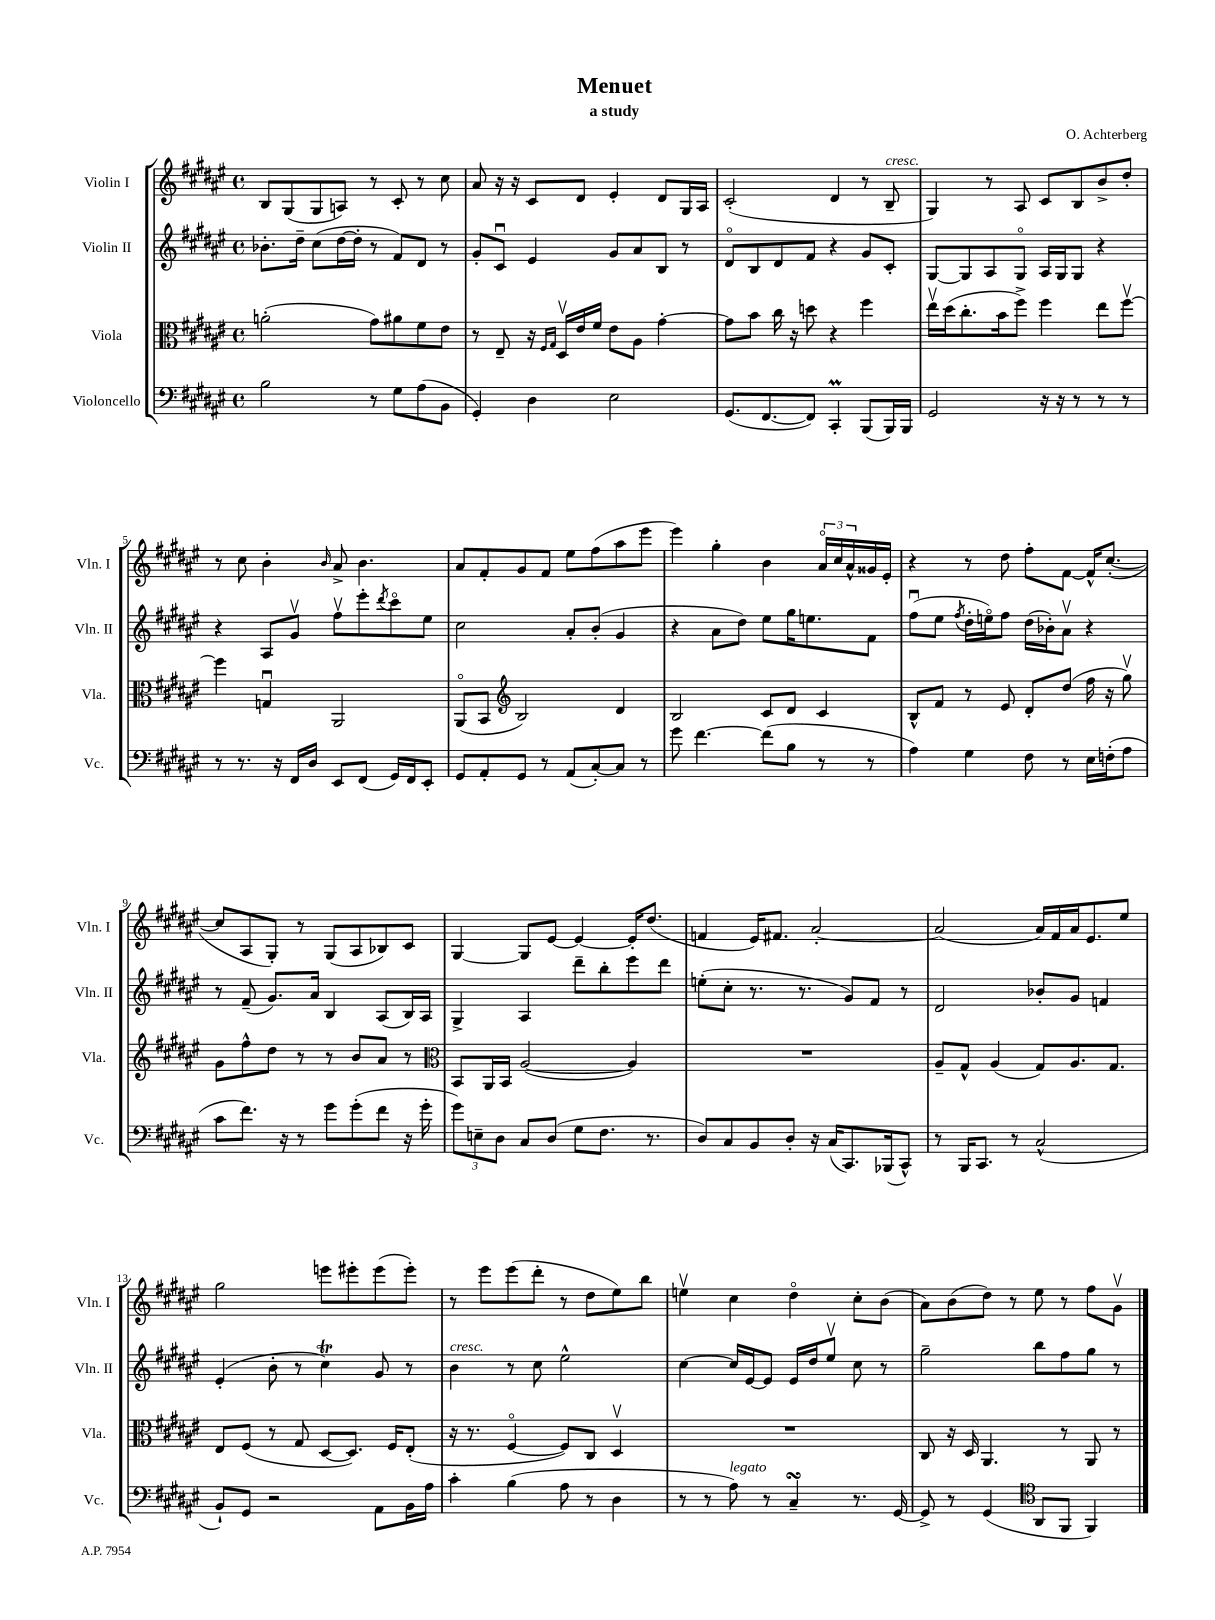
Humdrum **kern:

**kern	**kern	**kern	**kern
*staff4	*staff3	*staff2	*staff1
*clefF4	*clefC3	*clefG2	*clefG2
*k[f#c#g#d#a#e#]	*k[f#c#g#d#a#e#]	*k[f#c#g#d#a#e#]	*k[f#c#g#d#a#e#]
*M4/4	*M4/4	*M4/4	*M4/4
*met(c)	*met(c)	*met(c)	*met(c)
2B	(2a'	8.b-'	8B
.	.	.	(8G#
.	.	16dd#~	.
.	.	(8cc#	8G#
.	.	[16dd#	8A)
.	.	16dd#']	.
8r	8g#)	8r	8r
8G#	8a#	8f#)	8c#'
(8A#	8f#	8d#	8r
8BB	8e#	8r	8cc#
=	=	=	=
4GG#')	8r	8g#'	8a#
.	8E#~	8c#u	16r
.	.	.	16r
4D#	16r	4e#	8c#
.	16qqF#	.	.
.	16qqG#	.	.
.	16D#v	.	.
.	16e#	.	8d#
.	16f#	.	.
2E#	8e#	8g#	4e#'
.	8A#	8a#	.
.	[4g#'	8B	8d#
.	.	8r	16G#
.	.	.	16A#
=	=	=	=
(8.GG#	8g#]	8d#o	(2c#'
.	8b	8B	.
[8.FF#	.	.	.
.	16cc#	8d#	.
.	16r	.	.
8FF#])	8dd	8f#	.
4CC#'	4r	4r	4d#
(8BBB	4ff#	8g#	8r
16BBB)	.	8c#'	8B~
16BBB	.	.	.
=	=	=	=
2GG#	16ee#v	[8G#	4G#)
.	(16dd#	.	.
.	8.cc#'	8G#]	.
.	.	8A#	8r
.	16b	.	.
.	8ff#^)	8G#o	8A#
16r	4ff#	16A#	8c#
16r	.	16G#	.
8r	.	8G#	8B
8r	8ee#	4r	8b^
8r	[8ff#v	.	8dd#'
=	=	=	=
8r	4ff#]	4r	8r
8.r	.	.	8cc#
.	4Gu	8A#	4b'
16r	.	.	.
16FF#	.	8g#v	.
16D#	.	.	.
.	.	.	16qqb
8EE#	2AA#	8ff#v	8a#^
(8FF#	.	8eee#'	4.b
.	.	8qddd#	.
16GG#)	.	8ccc#o	.
16FF#	.	.	.
8EE#'	.	8ee#	.
=	=	=	=
8GG#	(8AA#o	2cc#	8a#
8AA#'	8BB	.	8f#'
*	*clefG2	*	*
8GG#	2B)	.	8g#
8r	.	.	8f#
(8AA#	.	8a#'	8ee#
[8C#')	.	(8b'	(8ff#
8C#]	4d#	4g#	8aa#
8r	.	.	8eee#
=	=	=	=
8g#	2B	4r	4eee#)
[4.f#	.	.	.
.	.	8a#	4gg#'
.	.	8dd#)	.
(8f#]	8c#	8ee#	4b
8B	8d#	16gg#	.
.	.	8.ee	.
8r	4c#	.	24a#o
.	.	.	24cc#
.	.	.	24a#^^
8r	.	8f#	16g##
.	.	.	16e#'
=	=	=	=
4A#)	8B^^	(8ff#u	4r
.	8f#	8ee#	.
.	.	8qff#	.
4G#	8r	16dd#'	8r
.	.	16eeo)	.
.	8e#	8ff#	8dd#
8F#	8d#'	(16dd#	8ff#'
.	.	16b-')	.
8r	(8dd#	8a#v	[8f#
16E#	16ff#	4r	16f#^^]
(16F'	16r	.	([8.cc#'
8A#	8gg#v)	.	.
=	=	=	=
8c#	8g#	8r	8cc#]
8.f#)	8ff#^^	(8f#~	8A#
.	8dd#	8.g#)	8G#')
16r	.	.	.
8r	8r	.	8r
.	.	16a#	.
8g#	8r	4B	(8G#
(8g#'	8b	.	8A#
8f#	8a#	(8A#	8B-)
16r	8r	16B)	8c#
16g#'	.	16A#	.
=	=	=	=
*	*clefC3	*	*
12g#)	8BB	4G#^	[4G#
12E~	.	.	.
.	16AA#	.	.
12D#	.	.	.
.	16BB	.	.
8C#	([2A#	4A#	8G#]
(8D#	.	.	[8e#
8G#	.	8ddd#~	4e#_
8.F#	.	8bb'	.
.	4A#])	8eee#	16e#']
8.r	.	.	(8.dd#
.	.	8ddd#	.
=	=	=	=
8D#)	1r	(8ee'	4f
8C#	.	8cc#'	.
8BB	.	8.r	16e#)
.	.	.	8.f#
8D#'	.	.	.
.	.	8.r	.
16r	.	.	[2a#'
(16C#	.	.	.
8.CC#)	.	8g#)	.
.	.	8f#	.
(16BBB-	.	.	.
8CC#^^)	.	8r	.
=	=	=	=
8r	8A#~	2d#	(2a#]
16BBB	8G#^^	.	.
8.CC#	.	.	.
.	(4A#	.	.
8r	.	.	.
(2C#^^	8G#)	8b-'	16a#)
.	.	.	16f#
.	8.A#	8g#	16a#
.	.	.	8.e#
.	.	4f	.
.	8.G#	.	.
.	.	.	8ee#
=	=	=	=
8BB`)	8E#	(4e#'	2gg#
8GG#	(8F#	.	.
2r	8r	8b'	.
.	8G#	8r	.
.	[8D#	4cc#)	8eee
.	8.D#])	.	8eee#'
8AA#	.	8g#	(8eee#
.	16F#	.	.
16BB	(8E#'	8r	8eee#')
16A#	.	.	.
=	=	=	=
4c#'	16r	4b	8r
.	8.r	.	.
.	.	.	8eee#
(4B	[4F#o	8r	(8eee#
.	.	8cc#	8ddd#'
8A#	8F#])	2ee#^^	8r
8r	8C#	.	8dd#
4D#	4D#v	.	8ee#)
.	.	.	8bb
=	=	=	=
8r	1r	[4cc#	4eev
8r	.	.	.
8A#)	.	16cc#]	4cc#
.	.	[16e#	.
8r	.	8e#]	.
4C#~	.	16e#	4dd#o
.	.	16dd#	.
.	.	8ee#v	.
8.r	.	8cc#	8cc#'
.	.	8r	(8b
[16GG#	.	.	.
=	=	=	=
8GG#^]	8C#	2gg#~	8a#)
8r	16r	.	(8b
.	16D#	.	.
(4GG#	4.AA#	.	8dd#)
.	.	.	8r
*clefC4	*	*	*
8AA#	.	8bb	8ee#
8FF#	8r	8ff#	8r
4FF#)	8AA#	8gg#	8ff#
.	8r	8r	8g#v
==	==	==	==
*-	*-	*-	*-
